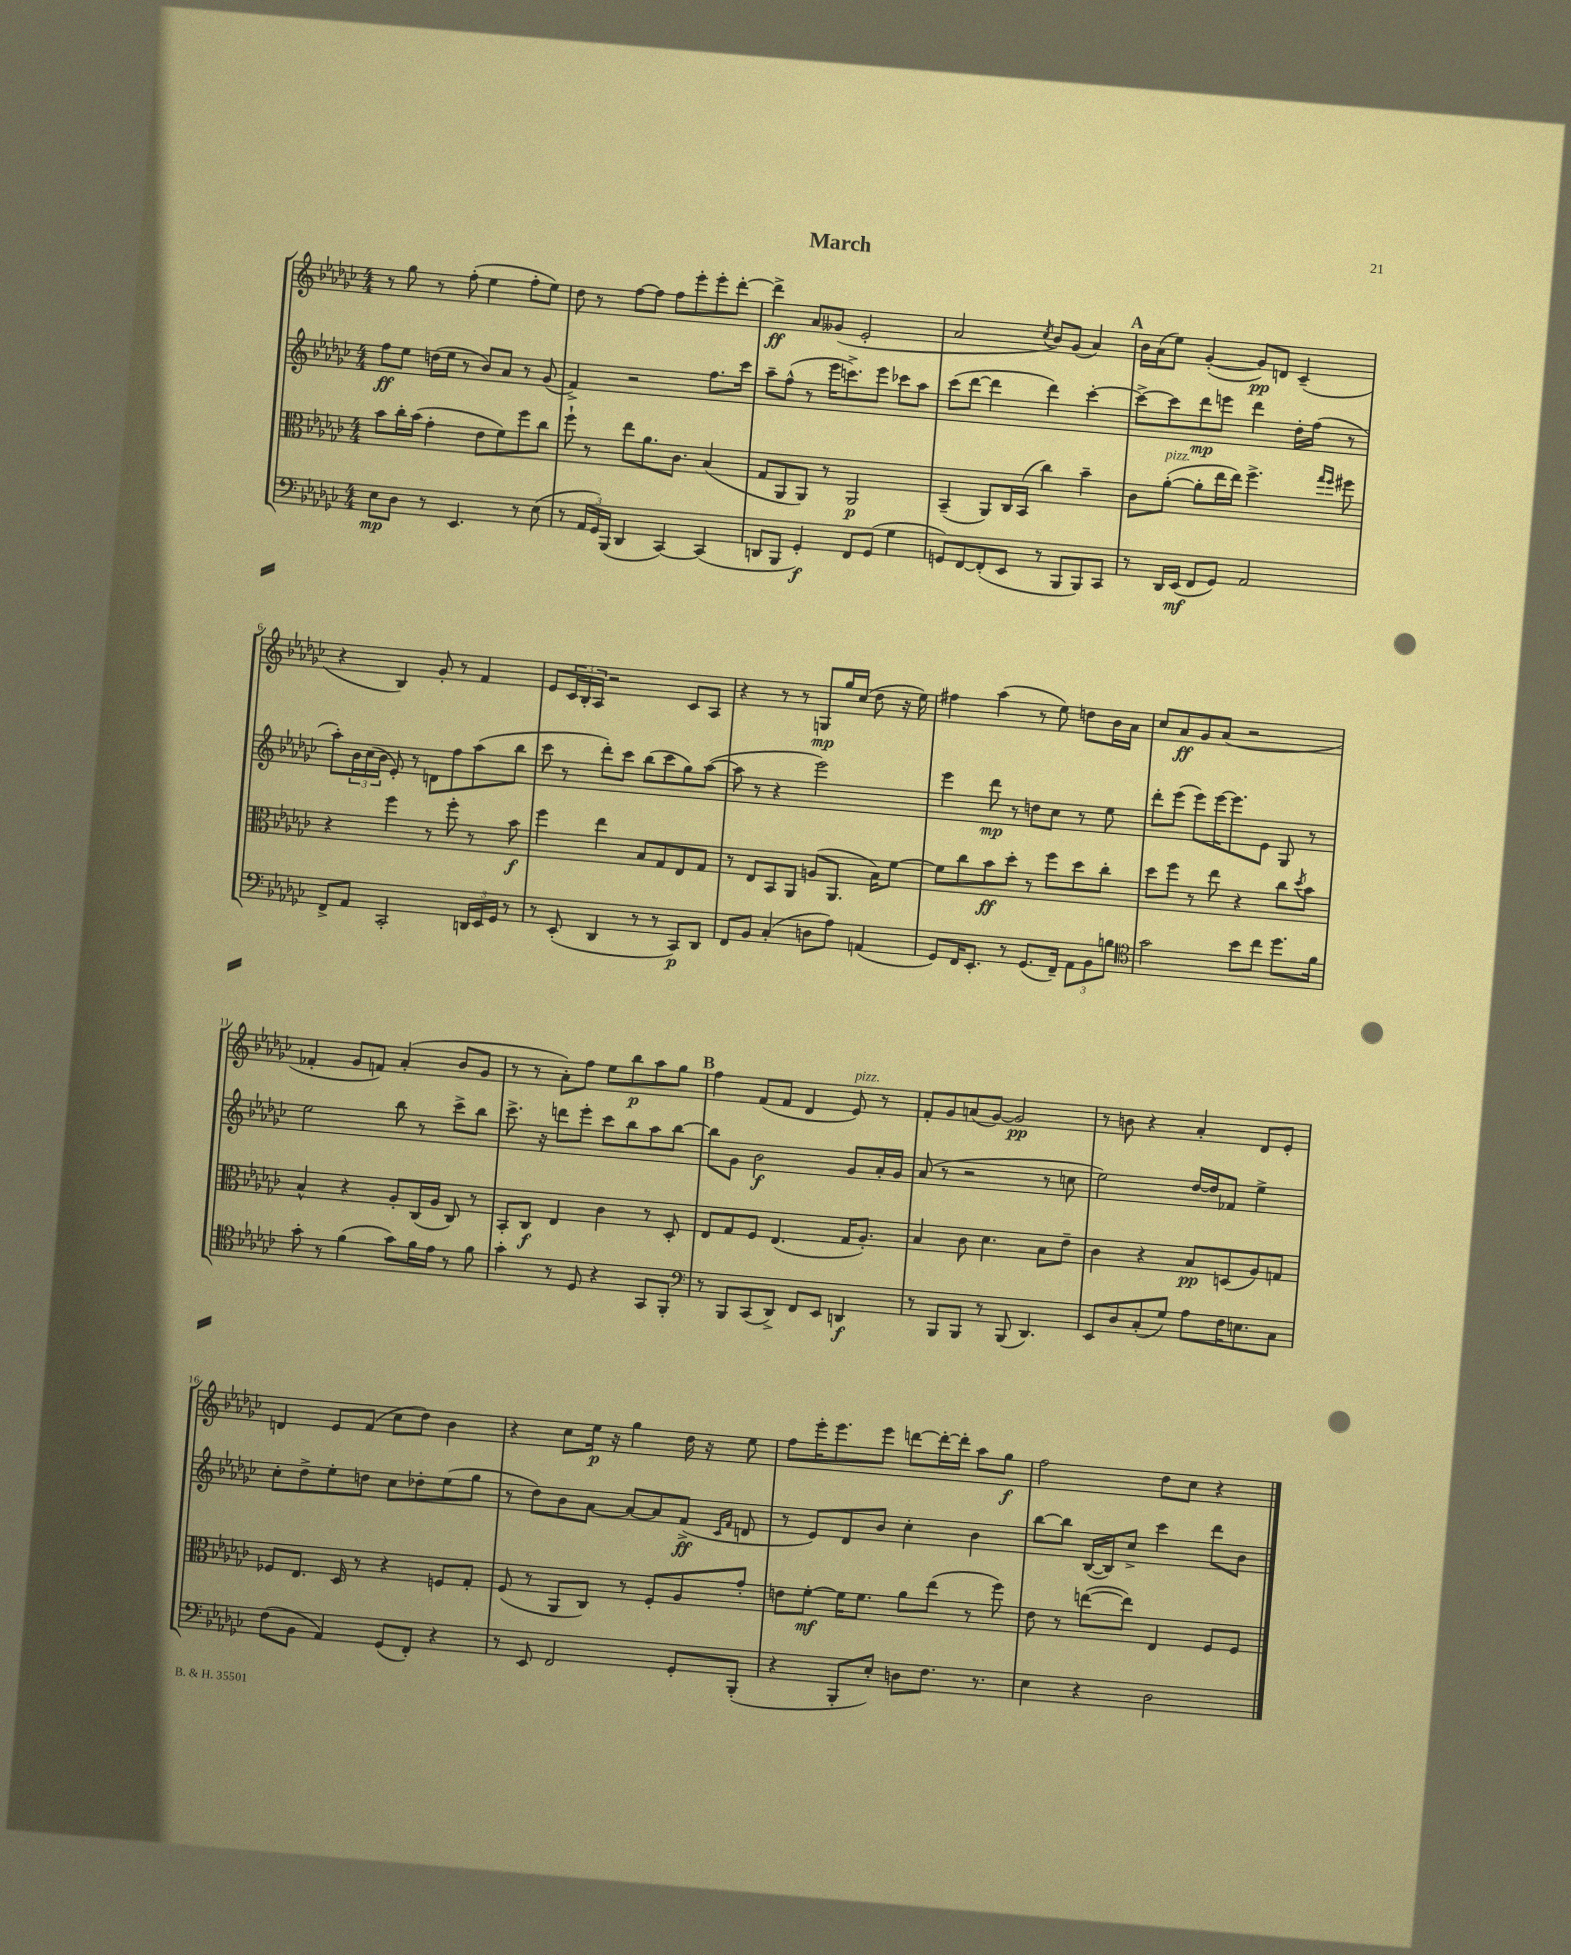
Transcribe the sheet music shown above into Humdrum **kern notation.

**kern	**kern	**kern	**kern
*staff4	*staff3	*staff2	*staff1
*clefF4	*clefC3	*clefG2	*clefG2
*k[b-e-a-d-g-c-]	*k[b-e-a-d-g-c-]	*k[b-e-a-d-g-c-]	*k[b-e-a-d-g-c-]
*M4/4	*M4/4	*M4/4	*M4/4
8E-	8b-	8ff	8r
8D-	16cc-'	8ee-	8gg-
.	(16b-	.	.
8r	4g-'	(16dd	8r
.	.	16ee-	.
4.EE-	.	8r	(8ff'
.	8e-	8b-)	4ee-
.	8f)	8a-	.
8r	8ff	8r	8ff'
(8E-	8cc-	(8g-	8ee-)
=	=	=	=
8r	8ff`	4f^)	8dd-
24AA-	8r	.	8r
24GG-)	.	.	.
(24BBB-	.	.	.
4DD-	8ee-	2r	[8ff
.	8.a-	.	8ff]
[4CC-)	.	.	8ff
.	8.c-	.	.
.	.	.	8eee-'
(4CC-]	(4B-	8.ff	8eee-'
.	.	.	[8ddd-'
.	.	16ccc-	.
=	=	=	=
8DD	8G-	8aa-~	4ddd-^]
8BBB-	8AA-	(8ff^^	.
4GG-')	8AA-)	8r	8a-
.	8r	16eee-	(8g--
.	.	8.ccc^)	.
8FF	2AA-	.	2e-'
(8GG-	.	8eee-	.
4G-	.	8ccc-	.
.	.	8aa-	.
=	=	=	=
8GG)	(4BB-~	(8ccc-	2a-
[8FF	.	[8ddd-	.
(8FF']	8AA-)	4ddd-]	.
8EE-	16C-	.	.
.	(16BB-	.	.
.	.	.	8qcc-
8r	4cc-)	4ddd-)	8b-)
8BBB-	.	.	(8g-
8BBB-)	4b-~	[4ccc-'	4a-)
8CC-	.	.	.
=	=	=	=
8r	8c-	8ccc-^_	16b-
.	.	.	(16a-
16DD-	([8a-'	8ccc-]	8ee-)
(16EE-	.	.	.
8FF	8a-']	8ddd-	([4g-'
8GG-)	16ee-	8eee	.
.	16ee-)	.	.
2AA-	4.ff^	4ddd-	8g-])
.	.	.	8d
.	.	16dd-'	(4c-~
.	.	(16ff	.
.	16qqgg-	.	.
.	16qqff	.	.
.	8ff#	8r	.
=	=	=	=
8FF^	4r	8aa-')	4r
8AA-	.	24b-	.
.	.	(24cc-	.
.	.	24b-	.
2CC-'	4ff	8e-')	4B-)
.	.	8r	.
.	8r	8d	8g-'
.	8ff'	8ff	8r
24DD	8r	(8aa-	4f
24EE-	.	.	.
24GG-	.	.	.
8r	8b-	8bb-	.
=	=	=	=
8r	4ff	8ccc-	8e-
(8EE-'	.	8r	24c-
.	.	.	24B-'
.	.	.	24A-
4DD-	4ee-	8ddd-')	2r
.	.	8ccc-	.
8r	8B-	(8bb-	.
8r	8G-	8ccc-	.
8CC-)	8E-	8gg-)	8c-
8DD-	8G-	([8aa-	8A-
=	=	=	=
8FF	8r	8aa-]	4r
8BB-	8E-	8r	.
(4C-'	8BB-	4r	8r
.	8AA-	.	8r
8D	(8A	2eee-)	8G
8A-)	8.AA-	.	16gg-
.	.	.	(16cc-
(4AA	.	.	8dd-
.	16B-)	.	.
.	[8f	.	16r
.	.	.	16ee-)
=	=	=	=
8GG-)	8f]	4eee-	4ff#
16FF	8cc-	.	.
8.EE-'	.	.	.
.	8b-	8ddd-	(4aa-
8r	8dd-'	8r	.
(8.GG-	8r	8dd	8r
.	8ff	8cc-	8ee-)
16FF~)	.	.	.
12AA-	8dd-	8r	8dd
12BB-	.	.	.
.	8cc-'	8ee-	16b-
12B	.	.	.
.	.	.	16a-
=	=	=	=
*clefC4	*	*	*
2g-	8dd-	8ddd-'	8cc-
.	8ff	(8eee-	8a-
.	8r	8eee-)	8g-
.	8ee-	[16eee-	(8a-
.	.	8.eee-]	.
8b-	4r	.	2r
8cc-	.	8e-	.
8.dd-	8cc-	8G-	.
.	8qdd-	.	.
.	8b-	8r	.
16f	.	.	.
=	=	=	=
8g-'	4B-^^	2ee-	4f-'
8r	.	.	.
(4f	4r	.	8g-
.	.	.	8f)
8g-)	8A-'	8bb-	(4a-'
16f	(16C-	8r	.
16e-	16A-	.	.
8r	8C-)	8ccc-^	8b-
8f	8r	8bb-	8g-
=	=	=	=
4g-'	8BB-'	8.ccc-^	8r
.	8C-	.	8r
.	.	16r	.
8r	4E-	8ddd	8a-')
8D-	.	8eee-'	8ff
4r	4c-	8ccc-	8ee-
.	.	8bb-	8bb-
8GG-	8r	8aa-	8aa-
8FF'	8D-'	[8bb-	8gg-
=	=	=	=
*clefF4	*	*	*
8r	8E-	8bb-]	4ff
8BBB-	8G-	8g-	.
(8CC-	8F	2b-	(8f
8DD-^)	(4.E-	.	8f
8FF	.	.	4d-
8EE-	.	.	.
4DD	16G-	8g-	8e-)
.	8.A-')	.	.
.	.	16a-'	8r
.	.	16g-	.
=	=	=	=
8r	4B-	(8a-	8f'
8BBB-	.	8r	8g-
8BBB-	8c-	2r	(8a
8r	4.d-	.	[8g-)
(8BBB-	.	.	2g-]
4.DD-)	.	.	.
.	8B-	8r	.
.	8e-~	8cc	.
=	=	=	=
8EE-	4c-	2ee-)	8r
8D-	.	.	8b
(8C-'	4r	.	4r
8G-)	.	.	.
8A-	8B-	[16dd-	4a-'
.	.	16dd-]	.
16F	(8D	8f-	.
8.E	.	.	.
.	8A-)	4ee-^	8d-
8C-	8G	.	8e-'
=	=	=	=
(8F	8F-	8cc-'	4d
8BB-	8.E-	8dd-^	.
4AA-)	.	8ee-'	8e-
.	16D-	.	.
.	8r	8dd	(8f
(8GG-	4r	8cc-	8cc-
8FF')	.	8dd-'	8dd-)
4r	8F	(8ee-	4b-
.	8G-'	8gg-	.
=	=	=	=
8r	(8F	8r	4r
8EE-	8r	8dd-)	.
2FF	8AA-	8b-	8cc-
.	8C-)	[8a-	16ee-
.	.	.	16r
.	8r	8a-_	4gg-
.	8F'	8a-]	.
8GG-'	8A-	(8f^	16dd-
.	.	.	16r
.	.	16qqc-	.
.	.	16qqf	.
(8BBB-'	8g-'	8d	8ee-
=	=	=	=
4r	8e	8r	8ff
.	[8f'	8e-)	16eee-'
.	.	.	8.eee-
8BBB-'	16f]	8d-	.
.	8.f	.	.
8E-')	.	8b-	8eee-
8D	8a-	4cc-'	[8ddd
8.F	(8ee-	.	16ddd'_
.	.	.	16ddd']
.	8r	4b-	8aa-
8.r	.	.	.
.	8ff)	.	8gg-
=	=	=	=
4E-	8e-	[8bb-	2ff
.	8r	8bb-]	.
4r	([8ee	([16B-	.
.	.	16B-])	.
.	8ee])	8cc-^	.
2D-	4E-	4ccc-	8dd-
.	.	.	8cc-
.	8F	8ddd-	4r
.	8F	8b-	.
==	==	==	==
*-	*-	*-	*-
